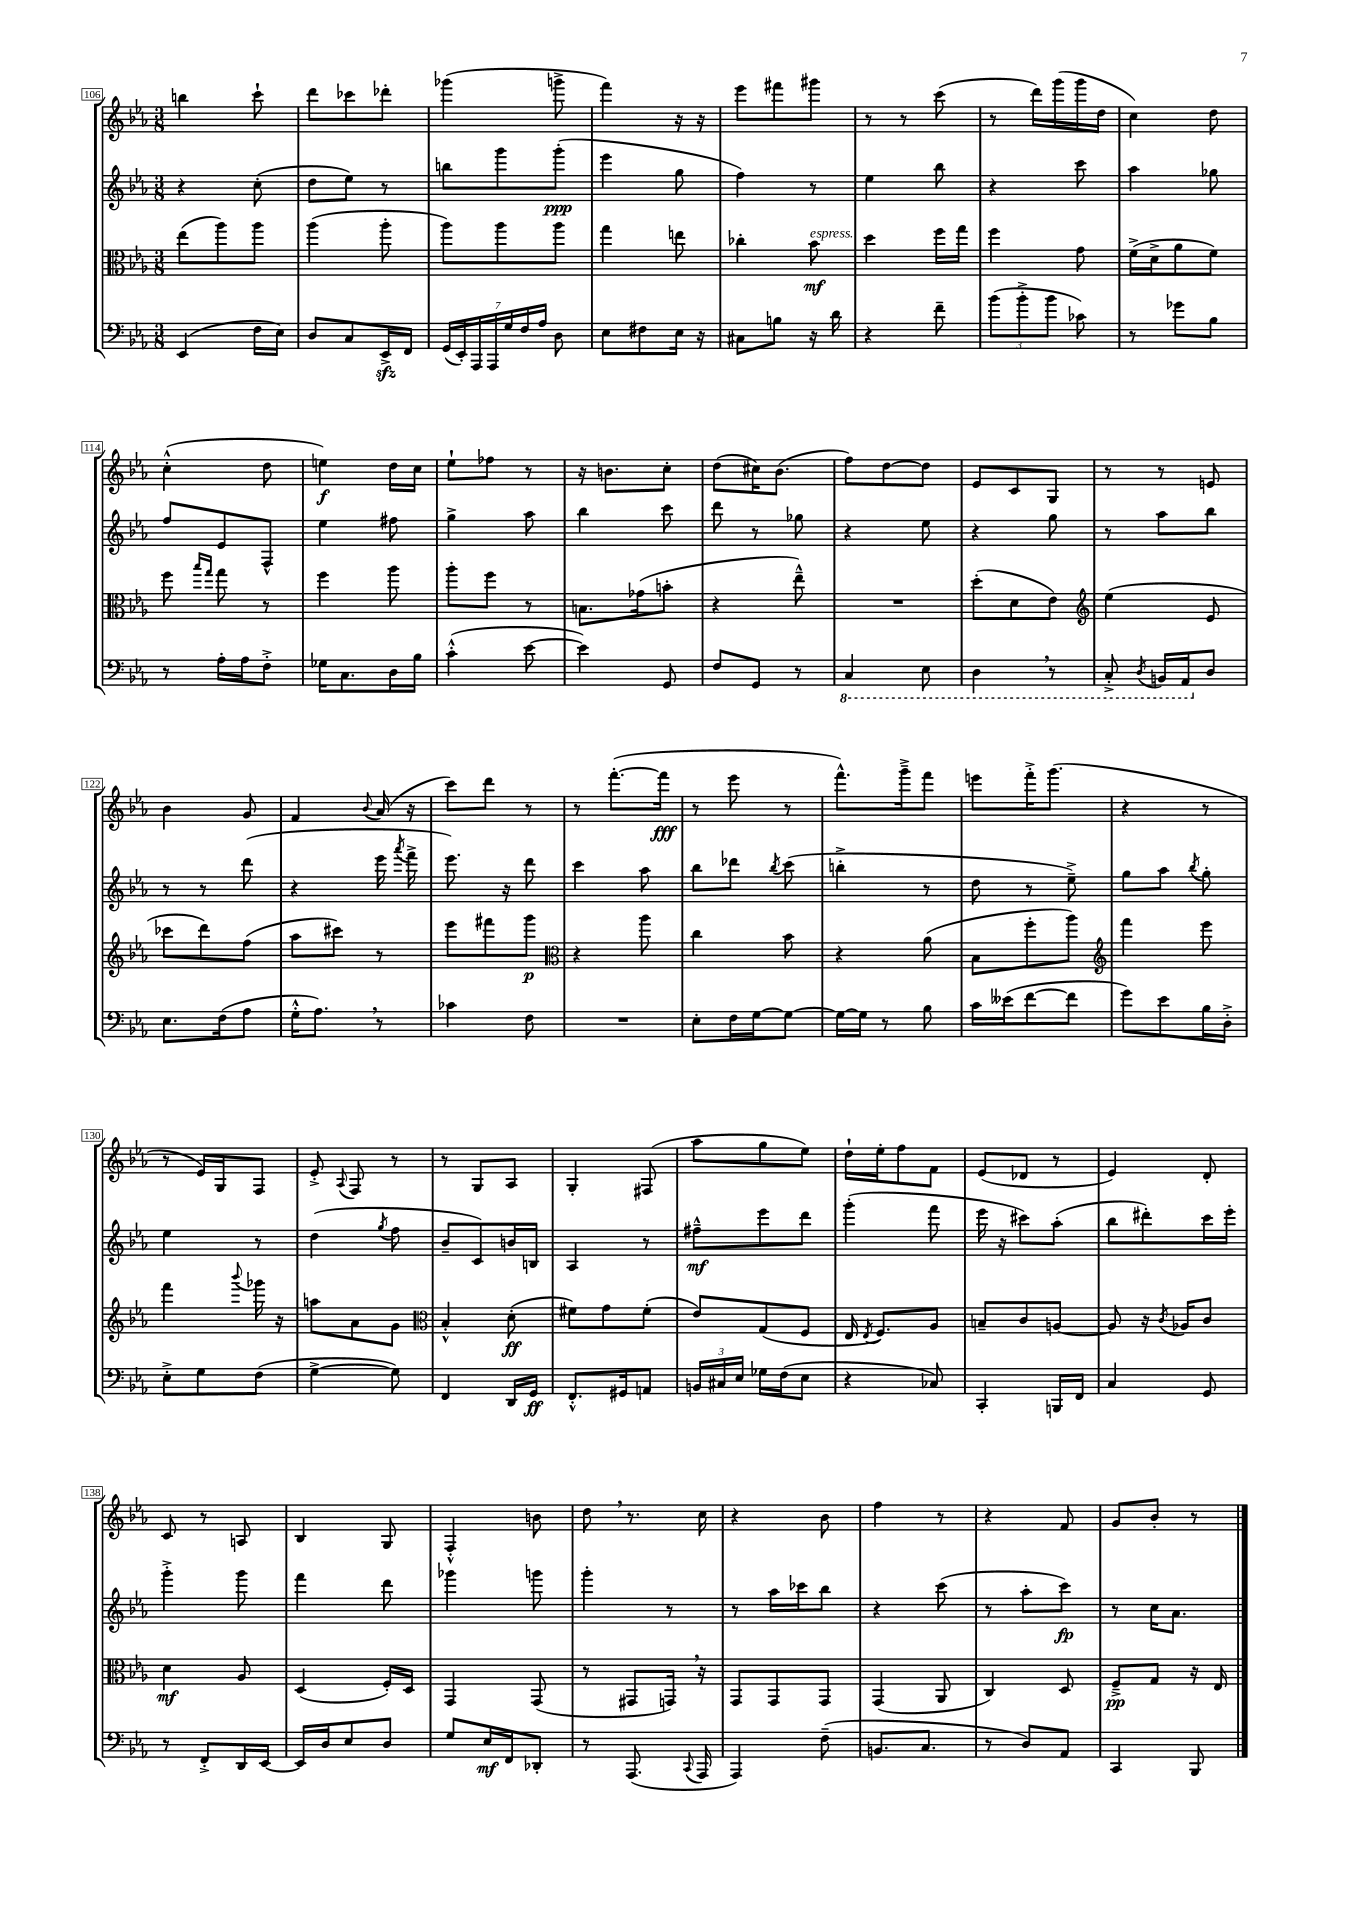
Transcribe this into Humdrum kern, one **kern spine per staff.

**kern	**kern	**kern	**kern
*staff4	*staff3	*staff2	*staff1
*clefF4	*clefC3	*clefG2	*clefG2
*k[b-e-a-]	*k[b-e-a-]	*k[b-e-a-]	*k[b-e-a-]
*M3/8	*M3/8	*M3/8	*M3/8
(4EE-	(8ee-	4r	4bb
.	8aa-)	.	.
16F	8aa-	(8cc'	8ccc`
16E-)	.	.	.
=	=	=	=
8D	(4aa-	8dd	8ddd
8C	.	8ee-)	8ccc-
16EE-^	8aa-'	8r	8ddd-'
16FF	.	.	.
=	=	=	=
(28GG	8aa-)	8bb	(4ggg-
28EE-')	.	.	.
28AAA-	.	.	.
28AAA-	.	.	.
.	8aa-	8ggg	.
28G	.	.	.
28F	.	.	.
28A-	.	.	.
8D	8aa-	(8ggg'	8ggg^
=	=	=	=
8E-	4gg	4eee-	4fff)
8F#	.	.	.
16E-	8ee	8gg	16r
16r	.	.	16r
=	=	=	=
8C#	4cc-'	4ff)	8eee-
8B	.	.	8fff#
16r	8b-	8r	8ggg#
16d	.	.	.
=	=	=	=
4r	4dd	4ee-	8r
.	.	.	8r
8f~	16ff	8bb-	(8ccc
.	16gg	.	.
=	=	=	=
(12b-	4ff	4r	8r
12b-'^	.	.	.
.	.	.	16ddd)
12b-	.	.	.
.	.	.	(16ggg
8c-)	8g	8ccc	16ggg
.	.	.	16dd
=	=	=	=
8r	(16f^	4aa-	4cc)
.	16d^	.	.
8g-	8a-	.	.
8B-	8f)	8gg-	8dd
=	=	=	=
8r	8ff	8ff	(4cc'^^
.	16qqbb-	.	.
.	16qqgg	.	.
16A-'	8gg	8e-	.
16A-	.	.	.
8F'^	8r	8F^^	8dd
=	=	=	=
16G-	4ff	4ee-	4ee)
8.C	.	.	.
16D	8aa-	8ff#	16dd
16B-	.	.	16cc
=	=	=	=
(4c'^^	8aa-'	4gg^	8ee-`
.	8ff	.	8ff-
[8e-	8r	8aa-	8r
=	=	=	=
4e-])	8.B	4bb-	16r
.	.	.	8.b
.	(16g-	.	.
8GG	8b'	8ccc	8cc'
=	=	=	=
8F	4r	8ddd	(8dd
8GG	.	8r	16cc#)
.	.	.	(8.b-
8r	8ee-~^^)	8gg-	.
=	=	=	=
4CC	4.r	4r	8ff)
.	.	.	[8dd
8EE-	.	8ee-	8dd]
=	=	=	=
4DD	(8dd'	4r	8e-
.	8d	.	8c
8r	8e-)	8gg	8G
=	=	=	=
*	*clefG2	*	*
8CC'^	(4ee-	8r	8r
8qDD	.	.	.
16BBB	.	8aa-	8r
16AAA-	.	.	.
8D	8e-	8bb-	8e
=	=	=	=
8.E-	8ccc-	8r	4b-
.	8ddd)	8r	.
(16F	.	.	.
8A-	(8ff	(8ddd	8g
=	=	=	=
16G'^^	8aa-	4r	4f
8.A-)	.	.	.
.	8ccc#)	.	.
.	.	.	8qqb-
8r	8r	16eee-	(16a-
.	.	8qaaa-	.
.	.	16fff^	16r
=	=	=	=
4c-	8eee-	8.eee-)	8ccc)
.	8fff#	.	8ddd
.	.	16r	.
8F	8ggg	8ddd	8r
=	=	=	=
*	*clefC3	*	*
4.r	4r	4ccc	8r
.	.	.	([8.fff'
.	8aa-	8aa-	.
.	.	.	16fff]
=	=	=	=
8E-'	4cc	8bb-	8r
16F	.	8ddd-	8eee-
[16G	.	.	.
.	.	8qbb-	.
8G_	8b-	(8ccc	8r
=	=	=	=
16G_	4r	4bb'^	8.fff^^)
16G]	.	.	.
8r	.	.	.
.	.	.	16ggg~^
8B-	(8a-	8r	8fff
=	=	=	=
16c	8B-	8dd	8eee
(16e--	.	.	.
[8f	8ff'	8r	16fff'^
.	.	.	(8.ggg
8f]	8aa-)	8ee-~^)	.
=	=	=	=
*	*clefG2	*	*
8g)	4fff	8gg	4r
8e-	.	8aa-	.
.	.	8qbb-	.
16B-	8eee-	8gg'	8r
16D'^	.	.	.
=	=	=	=
8E-'^	4fff	4ee-	8r
8G	.	.	16e-)
.	.	.	16G
.	8qqbbb-	.	.
(8F	16ggg-	8r	8F
.	16r	.	.
=	=	=	=
[4G^	8aa	(4dd	8e-'^
.	.	.	8qqA-
.	8a-	.	8F
.	.	8qgg	.
8G])	8g	8ff	8r
=	=	=	=
*	*clefC3	*	*
4FF	4B-'^^	8b-~	8r
.	.	8c)	8G
16DD	(8d'	16b	8A-
16GG	.	16B	.
=	=	=	=
8.FF'^^	8f#)	4A-	4G'
.	8g	.	.
16GG#	.	.	.
8AA	(8f#'	8r	(8F#
=	=	=	=
24BB	8e-)	8ff#~^^	8aa-
24C#	.	.	.
24E-	.	.	.
16G-	(8G	8eee-	8gg
(16F	.	.	.
8E-	8F	8ddd	8ee-)
=	=	=	=
4r	16E-	(4ggg'	16dd`
.	8qE-	.	.
.	8.F)	.	16ee-'
.	.	.	8ff
8C-)	8A-	8fff	8f
=	=	=	=
4CC'	8B~	16eee-	(8e-
.	.	16r	.
.	8c	8ccc#)	8d-
16BBB	[8A	(8aa-'	8r
16FF	.	.	.
=	=	=	=
4C	8A]	8bb-	4e-)
.	16r	8ddd#')	.
.	8qc	.	.
.	16A-	.	.
8GG	8c	16ccc	8d'
.	.	16eee-'	.
=	=	=	=
8r	4d	4ggg'^	8c
8FF'^	.	.	8r
16DD	8A-	8ggg	8A
[16EE-	.	.	.
=	=	=	=
16EE-]	(4D	4fff	4B-
16D	.	.	.
8E-	.	.	.
8D	16F')	8ddd	8G
.	16D	.	.
=	=	=	=
8G	4GG	4ggg-	4F'^^
16E-	.	.	.
16FF	.	.	.
8DD-'	(8GG	8ggg	8b
=	=	=	=
8r	8r	4ggg'	8dd
(8.AAA-	8GG#	.	8.r
.	16GG)	8r	.
8qqCC	.	.	.
16AAA-	16r	.	16cc
=	=	=	=
4AAA-)	8GG	8r	4r
.	8GG	16aa-	.
.	.	16ccc-	.
(8F~	8GG	8bb-	8b-
=	=	=	=
8.BB	(4GG	4r	4ff
8.C	.	.	.
.	8AA-	(8ccc	8r
=	=	=	=
8r	4C)	8r	4r
8D)	.	8aa-'	.
8AA-	8D	8ccc)	8f
=	=	=	=
4CC	8F~^	8r	8g
.	8G	16cc	8b-'
.	.	8.a-	.
8BBB-	16r	.	8r
.	16E-	.	.
==	==	==	==
*-	*-	*-	*-
